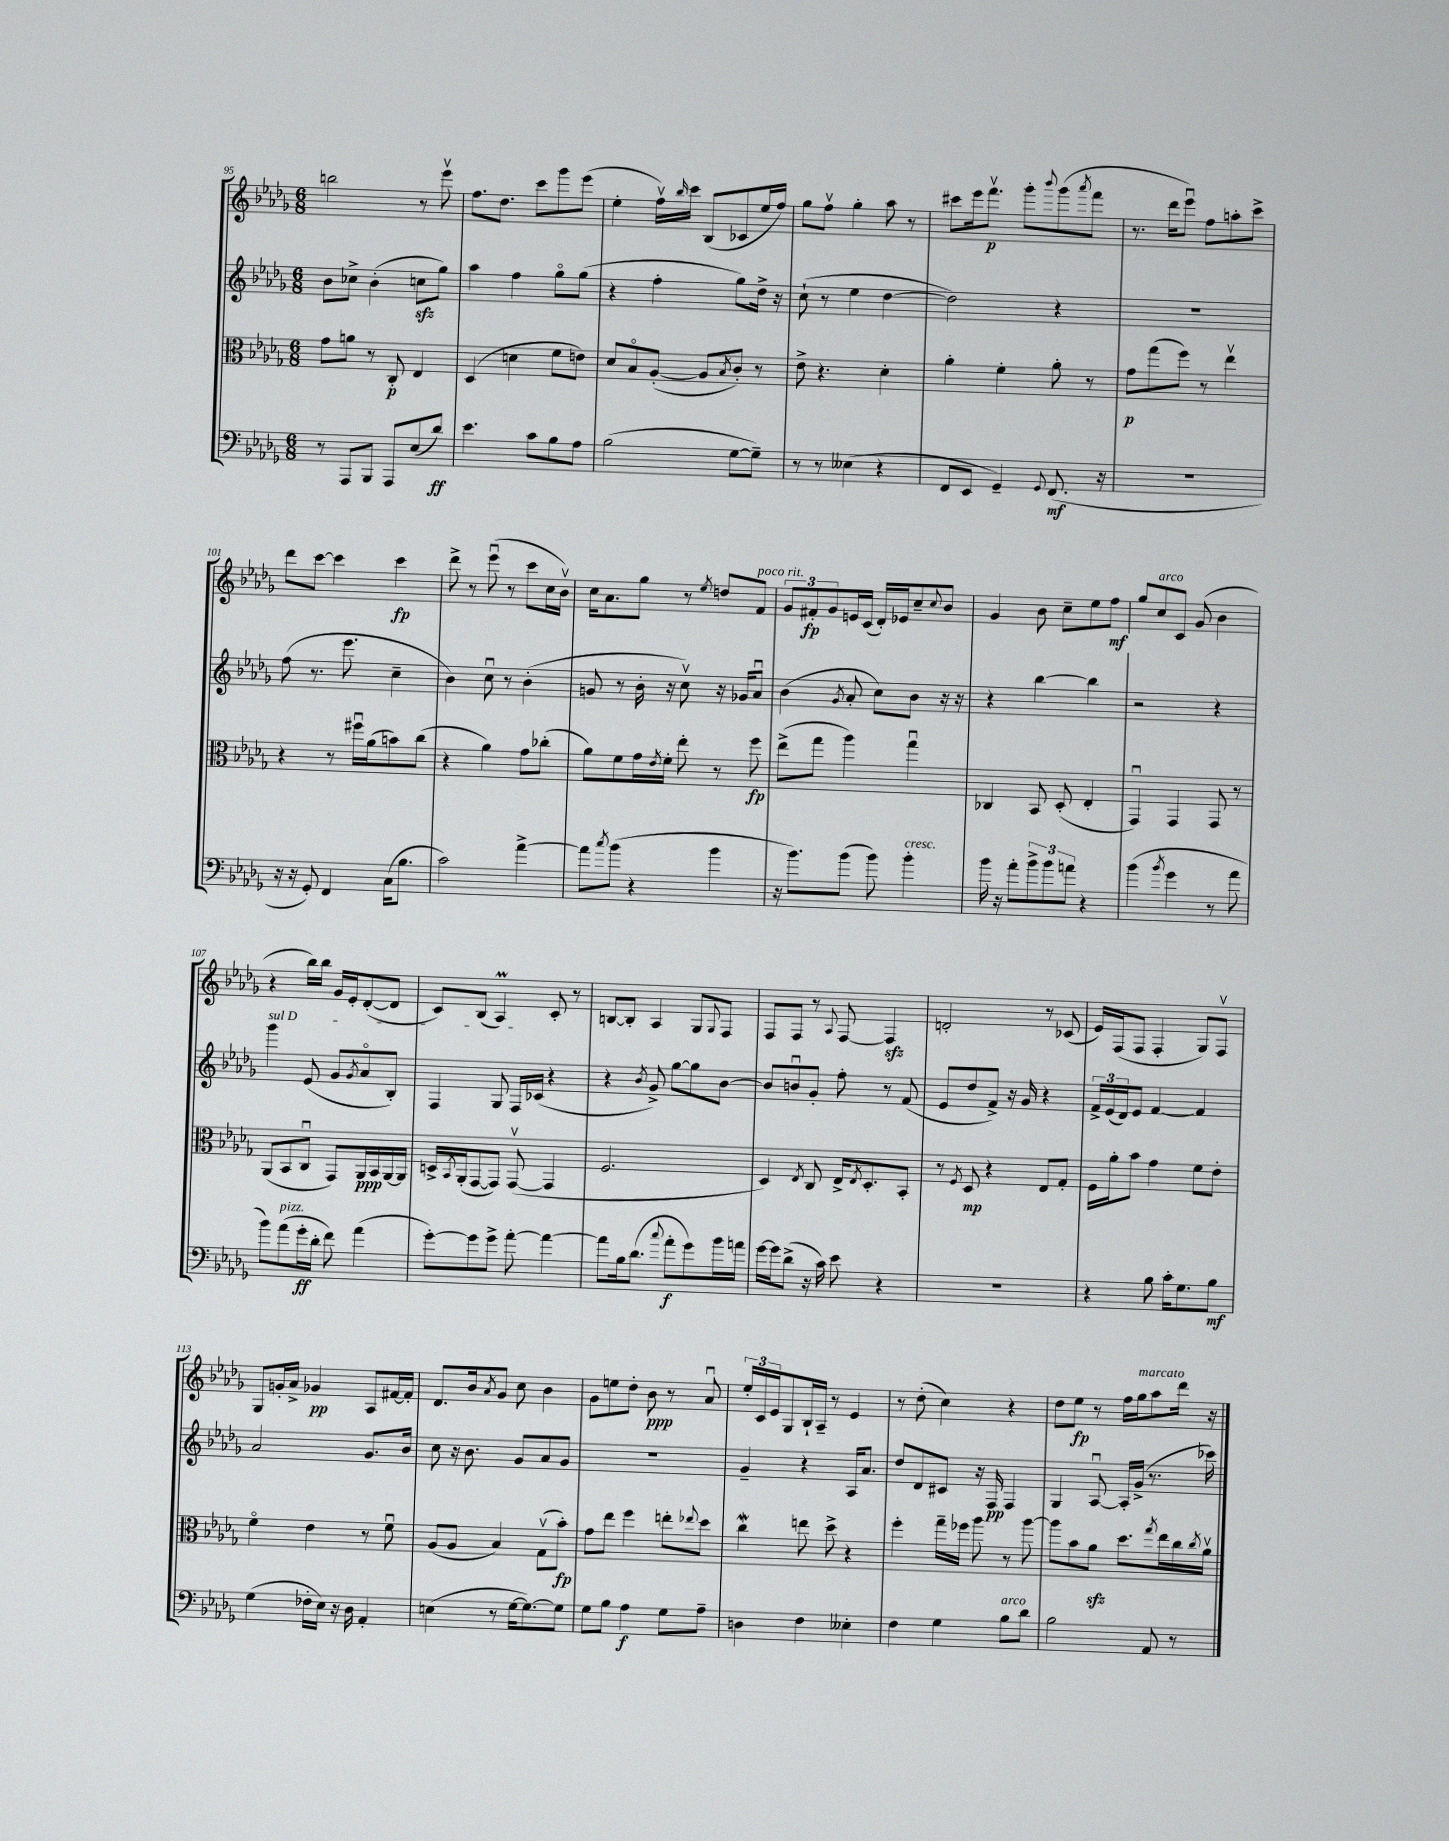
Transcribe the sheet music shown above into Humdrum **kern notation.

**kern	**kern	**kern	**kern
*staff4	*staff3	*staff2	*staff1
*clefF4	*clefC3	*clefG2	*clefG2
*k[b-e-a-d-g-]	*k[b-e-a-d-g-]	*k[b-e-a-d-g-]	*k[b-e-a-d-g-]
*M6/8	*M6/8	*M6/8	*M6/8
8r	8g-\L	8b-\L	2bb\
8AAA-/L	8a\J	8cc-^\J	.
8BBB-/J	8r	(4b-'\	.
8AAA-/L	8C'/	.	.
(8E-/	4E-/	8cc\L	8r
8d-/J)	.	8gg-\J)	8eee-v\
=	=	=	=
4.e-\	(4D-/	4aa-\	8.ff\L
.	.	.	8.dd-\J
.	4d\	4ff\	.
8c\L	.	.	8ccc\L
8B-\	8f\L	8gg-o\L	8ggg-\
8A-\J	8e\J)	(8gg-\J	(8eee-\J
=	=	=	=
(2B-\	8d-/L	4r	4ee-'\
.	8B-o/	.	.
.	([8A-'/J	4ff'\	16ffv\LL)
.	.	.	16qqbb-/
.	.	.	16ccc\JJ
.	8A-/]L	.	(8B-/L
.	8qB-/	.	.
[8G-\L	8c'/J)	8gg-\L)	8c-/
8G-~\]J)	8r	16dd-^\Jk	16ee-/L
.	.	16r	16ff/JJ)
=	=	=	=
8r	8e-^\	(8cc`\	8gg-\L
8r	4.r	8r	8ffv\J
(4E--\	.	4ee-\	4gg-'\
4r	4d-'\	[4dd-\	8aa-\
.	.	.	8r
=	=	=	=
8FF/L	4a-'\	2dd-\])	8ccc#\L
8EE-/J	.	.	16eee-\k
.	.	.	8.fffv\J
4GG-~/)	4f'\	.	.
.	.	.	8ggg-'\L
8qqGG-/	.	.	8qqbbb-/
(8.FF/	8a-'\	4r	(8ggg-\
.	.	.	8qaaa-/
.	8r	.	8fff\J
16r	.	.	.
=	=	=	=
2.r	8g-\L	2.r	8.r
.	(8gg-\	.	.
.	.	.	16ddd-\LK
.	8ff\J)	.	8eee-u\J)
.	8r	.	8ff\L
.	4ee-v\	.	8aa'\
.	.	.	8ccc^\J
=	=	=	=
16r	4r	(8ff\	8ddd-\L
16r	.	.	.
8GG-'/)	.	8.r	[8ccc\J
4FF/	8r	.	4ccc\]
.	.	8.eee-\	.
.	16ff#u\LL	.	.
.	(16a-\J	.	.
(16C\LK	8b\)	4cc~\	4ccc\
8.B-\J	.	.	.
.	(8cc\J	.	.
=	=	=	=
2c\)	4r	4b-\)	8ddd-^\
.	.	.	8r
.	4a-\)	8ccu\	(8eee-u\
.	.	8r	8r
[4a-^\	8g-\L	(4b-'\	8ccc\L
.	(8cc-'\J	.	16cc\L
.	.	.	16b-v\JJ)
=	=	=	=
8a-\]L	8a-\L)	8g/	16cc\LK
.	.	.	8.a-\
8qcc/	.	.	.
(8b-\J	8f\	8r	.
4r	16g-\L	16b-'\	8gg-\J
.	8qe-/	.	.
.	16f'\JJ	16r	.
.	8ee-'\	8ccv\)	8r
.	.	.	8qee-/
4b-\	8r	16r	8dd/L
.	.	16g-/LK	.
.	8ff\	8a-u/J	8f/J
=	=	=	=
16r	(8ee-^\L	(4b-\	12g-/L
8.b-\L)	.	.	.
.	.	.	12f#'/
.	8gg-\J	.	.
.	.	.	12g-/
.	.	8qg-/	.
(8b-\J	4aa-\)	8a-'/	16e/L
.	.	.	(16c/JJ
8b-\)	.	8cc\L)	16d-'/LL)
.	.	.	16e-/J
4b-'\	4gg-u\	8b-\J	8cc~/
.	.	.	8qqcc/
.	.	16r	8b-/J
.	.	16r	.
=	=	=	=
16b-\	4C-/	4r	4g-/
16r	.	.	.
8a-'\L	.	.	.
12b-^\	8BB-/	[4bb-\	8b-\
12b-\	.	.	.
.	(8D-'/	.	8cc~\L
12a\J	.	.	.
4r	4E-'/	4bb-\]	8ee-\
.	.	.	8ff\J
=	=	=	=
(4b-\	4GG-u/)	2r	8gg-/L
.	.	.	8cc/
8qb-/	.	.	.
4g-\	4GG-/	.	8c/J
.	.	.	(8g-/
8r	8GG-/	4r	4b-\
8a-\	8r	.	.
=	=	=	=
8b-\L)	(8AA-/L	4ggg-\	4r
(8a-\	8BB-/	.	.
16g-'\L	8Cu/J	(8e-/	16bb-\LL)
16d-'\JJ	.	.	16bb-\JJ
8f\)	8GG-/L)	8g-/L	16g-/LL
.	.	.	16e-'/J
.	.	8qg-/	.
(4a-\	16AA-/L	8a-o/	([8d-'/
.	16BB-/	.	.
.	[16AA-/	8B-'/J)	8d-/]J
.	16AA-/]JJ	.	.
=	=	=	=
[8g-'\L)	16D^/LL	4F/	8c/L)
.	8qBB-/	.	.
.	(16AA-'/J	.	.
8g-\]	[8GG-/	.	(8B-/J
8g-^\J	8GG-/]J)	8G-/	4A-/)
[8a-'\	([8GG-v/	16F/LL	.
.	.	(16c-/JJ	.
4a-\_	4GG-/]	4r	8c'/
.	.	.	8r
=	=	=	=
8a-\]L	2.F/	4r	[8B/L
16B-\k	.	.	8B'/]J
(8.d-\J	.	.	.
.	.	8qb-/	.
.	.	8g-^/)	4A-/
8qqcc/	.	.	.
8a-'\L	.	[8gg-\L	.
8g-\)	.	8gg-\]	8G-/L
.	.	.	8qqG-/
16b-\L	.	[8b-\J	8F/J
16a\JJ	.	.	.
=	=	=	=
[16g-\LL	4D-/)	8b-/]L	8F/L
16g-\]J	.	.	.
(8d-^\J	.	8bu/	8F/J
.	8qE-/	.	.
16r	8C/	8g-'/J	8r
16c\)	.	.	.
.	.	.	8qqA-/
8e-\	16E-^/LK	8ff'\	[8F/
.	8qE-/	.	.
.	8.D-'/	.	.
4r	.	8r	4F/]
.	8BB-'/J	(8f/	.
=	=	=	=
2.r	8r	8e-/L	2d'/
.	8qF/	.	.
.	8D-/	8dd-/	.
.	4r	8f^/J)	.
.	.	16r	.
.	.	16g-/	.
.	8E-/L	4r	8r
.	8G-'/J	.	(8c-/
=	=	=	=
4r	16F\LL	24f^/LL	16e-/LL)
.	.	(24e-/	.
.	16a-'\J	.	(16F/J
.	.	24d-/J)	.
.	8b-\J	8e-/J	8F/J
8B-\	4g-\	[4f/	4F'/
16c'\LK	.	.	.
8.G-\	.	.	.
.	8f\L	4f/]	8G-/L)
8B-\J	8e-'\J	.	8Fv/J
=	=	=	=
(4G-\	4fo\	2a-/	8G-/L
.	.	.	16g'/L
.	.	.	16a-^/JJ
16F-'\LL	4e-\	.	4g-/
16E-\JJ)	.	.	.
16r	.	.	.
16D-\	.	.	.
4AA-'/	8r	8.g-/L	8A-/L
.	8fu\	.	[16f#/L
.	.	16b-/Jk	16f#'/]JJ
=	=	=	=
(4E\	(8A-/L	8cc\	8.d-/L
.	8A-/J	16r	.
.	.	8.b-\	16b-/k
.	.	.	8qa-/
8r	4B-/)	.	8g-/J
[16G-\LK	.	8g-/L	8cc\
8.G-\_)	.	.	.
.	(8G-v\L	8a-/	4b-\
8G-\]J	8b-'\J)	8g-/J	.
=	=	=	=
8G-\L	8g-\L	2.r	8g-\L
8B-\J	8ee-\J	.	8ee\
4A-\	4ff\	.	8dd-'\J
.	.	.	8b-\
8G-\L	8ee'\L	.	8r
.	8qqee-/	.	.
8A-~\J	8dd-\J	.	8a-u/
=	=	=	=
4D\	4cc\	4g-~/	24ee-'/LL
.	.	.	24c/
.	.	.	24e-/J
.	.	.	8G-/
4F\	8ee\	4r	16B-`/L
.	.	.	16A-~/JJ
.	8dd-^\	.	8r
4E--'\	4r	16A-/LK	4e-/
.	.	8.a-/J	.
=	=	=	=
4F\	4ff'\	8dd-/L	8r
.	.	8d-/	(8dd-'\
4G-\	16gg-~\LL	8c#/J	4cc\)
.	16ff-\JJ	.	.
.	8aa-\	16r	.
.	.	16F/	.
8B-\L	8r	4F/	4r
8d-\J	[8aa-\	.	.
=	=	=	=
2B-\	8aa-\]L	4G-/	8dd-\L
.	8b-\	.	8ee-\J
.	8a-\J	[8A-u/	8r
.	8.dd-\L	16A-'/]LL	16ff\LL
.	.	(16g-^/JJ	16gg-\J
8AA-/	.	8.r	8aa-\
.	8qgg-/	.	.
.	16ee-\L	.	.
8r	16cc\	.	16ddd-\Jk
.	8qcc/	.	.
.	16a-v\JJ	16ccc-\)	16r
==	==	==	==
*-	*-	*-	*-
